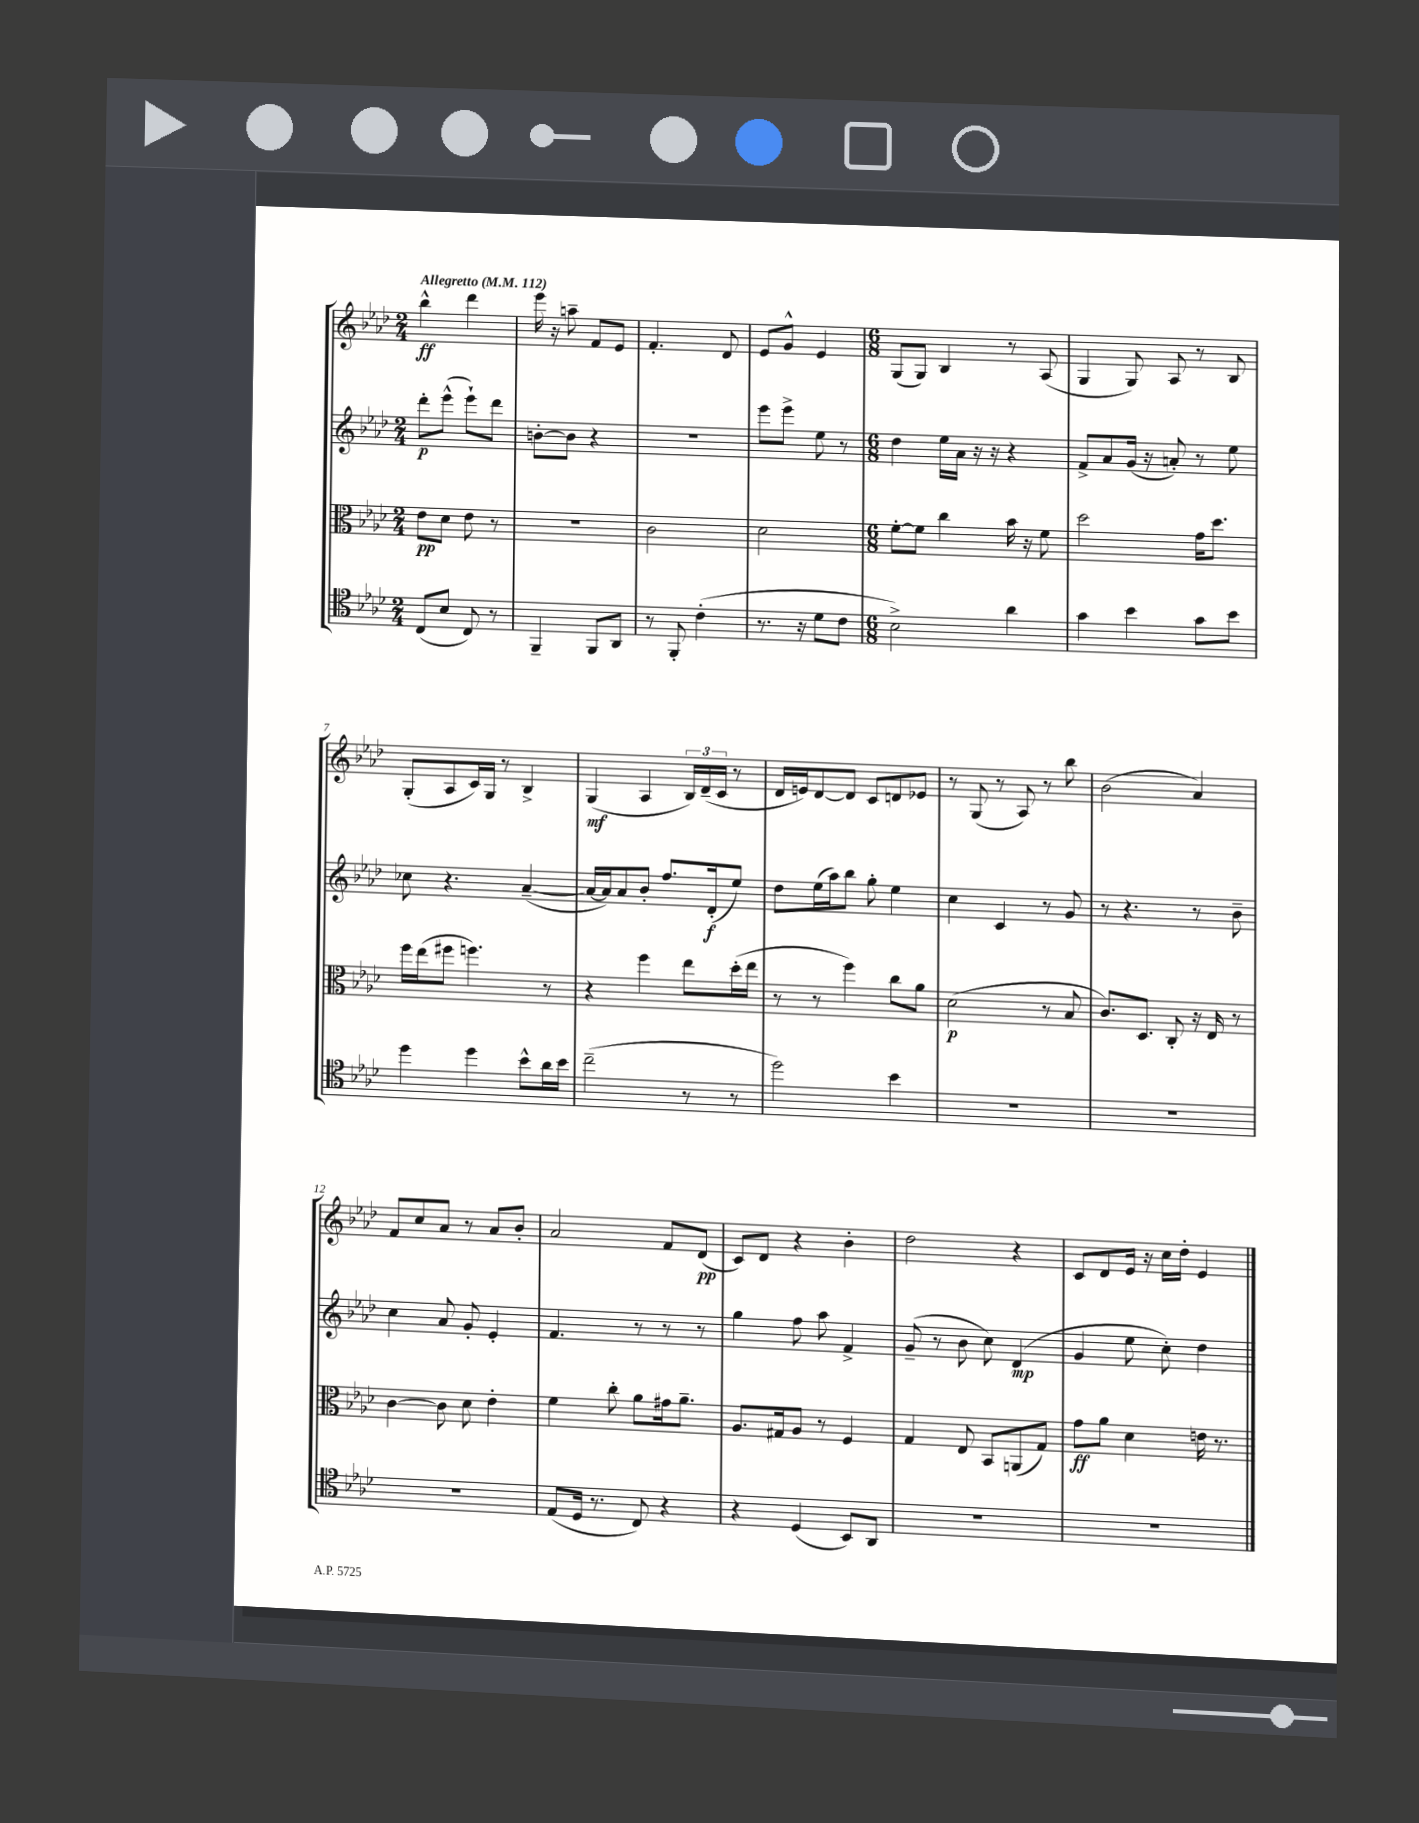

**kern	**kern	**kern	**kern
*staff4	*staff3	*staff2	*staff1
*clefC4	*clefC3	*clefG2	*clefG2
*k[b-e-a-d-]	*k[b-e-a-d-]	*k[b-e-a-d-]	*k[b-e-a-d-]
*M2/4	*M2/4	*M2/4	*M2/4
*MM112	*MM112	*MM112	*MM112
(8C	8e-	8ddd-'	4bb-^^
8B-	8d-	(8eee-^^	.
8C)	8e-	8eee-`)	4ddd-
8r	8r	8ddd-	.
=	=	=	=
4FF~	2r	[8b'	16eee-
.	.	.	16r
.	.	8b]	8aa~
8FF	.	4r	8f
8AA-	.	.	8e-
=	=	=	=
8r	2c	2r	4.f'
8FF'	.	.	.
(4c'	.	.	.
.	.	.	8d-
=	=	=	=
8.r	2d-	8eee-	8e-
.	.	8eee-^	8g^^
16r	.	.	.
8d-	.	8ee-	4e-
8c	.	8r	.
=	=	=	=
*M6/8	*M6/8	*M6/8	*M6/8
2B-^)	[8f'	4dd-	(8G
.	8f]	.	8G)
.	4cc	16ee-	4B-
.	.	16a-	.
.	.	16r	.
.	.	16r	.
4a-	16b-	4r	8r
.	16r	.	.
.	8f	.	(8A-
=	=	=	=
4g	2dd-	8f^	4G
.	.	8a-	.
4b-	.	(16g	8G)
.	.	16r	.
.	.	8a')	8A-
8g	16g	8r	8r
.	8.dd-	.	.
8b-	.	8ee-	8B-
=	=	=	=
4dd-	16ff	8cc-	(8G'
.	(16ee-	.	.
.	8ff#	4.r	8A-
4dd-	4.ff)	.	16c)
.	.	.	16G
.	.	.	8r
8b-^^	.	([4a-~	4B-^
16a-	8r	.	.
16b-	.	.	.
=	=	=	=
(2cc~	4r	16a-_	(4G
.	.	16a-])	.
.	.	8a-	.
.	4ff	8b-'	4A-
.	.	8.ff	.
8r	8ee-	.	24B-)
.	.	.	(24d-~
.	.	(16d-'	.
.	.	.	24c
8r	(16dd-'	8ee-)	8r
.	16ee-	.	.
=	=	=	=
2dd-)	8r	8dd-	16d-
.	.	.	16e)
.	8r	(16ee-	[8d-
.	.	16aa-)	.
.	4ff)	8bb-	8d-]
.	.	8gg'	8c
4b-	8cc	4ee-	8d
.	8a-	.	8e-
=	=	=	=
2.r	(2d-	4cc	8r
.	.	.	(8G
.	.	4c	8r
.	.	.	8A-)
.	8r	8r	8r
.	8B-	8g	8bb-
=	=	=	=
2.r	8.c)	8r	(2b-
.	.	4.r	.
.	8.D-	.	.
.	8C'	.	.
.	16r	8r	4a-)
.	16E-	.	.
.	8r	8b-~	.
=	=	=	=
2.r	[4c	4cc	8f
.	.	.	8cc
.	8c]	8a-	8a-
.	8d-	8g'	8r
.	4e-'	4e-'	8a-
.	.	.	8b-'
=	=	=	=
(8E-	4f	4.f	2a-
16D-	.	.	.
8.r	.	.	.
.	8cc'	.	.
8C)	8a-	8r	.
4r	16g#	8r	8f
.	8.a-~	.	.
.	.	8r	(8d-
=	=	=	=
4r	8.A-	4gg	8c)
.	.	.	8d-
.	16G#	.	.
(4D-	8A-	8ff	4r
.	8r	8aa-	.
8BB-)	4F	4f^	4b-'
8AA-	.	.	.
=	=	=	=
2.r	4G	(8g~	2dd-
.	.	8r	.
.	8E-	8b-	.
.	8BB-	8cc)	.
.	(8AA	(4d-	4r
.	8G)	.	.
=	=	=	=
2.r	8g	4g	8c
.	8a-	.	8d-
.	4d-	8ee-	16e-
.	.	.	16r
.	.	8cc')	16cc
.	.	.	16dd-'
.	16e	4dd-	4e-
.	8.r	.	.
==	==	==	==
*-	*-	*-	*-
